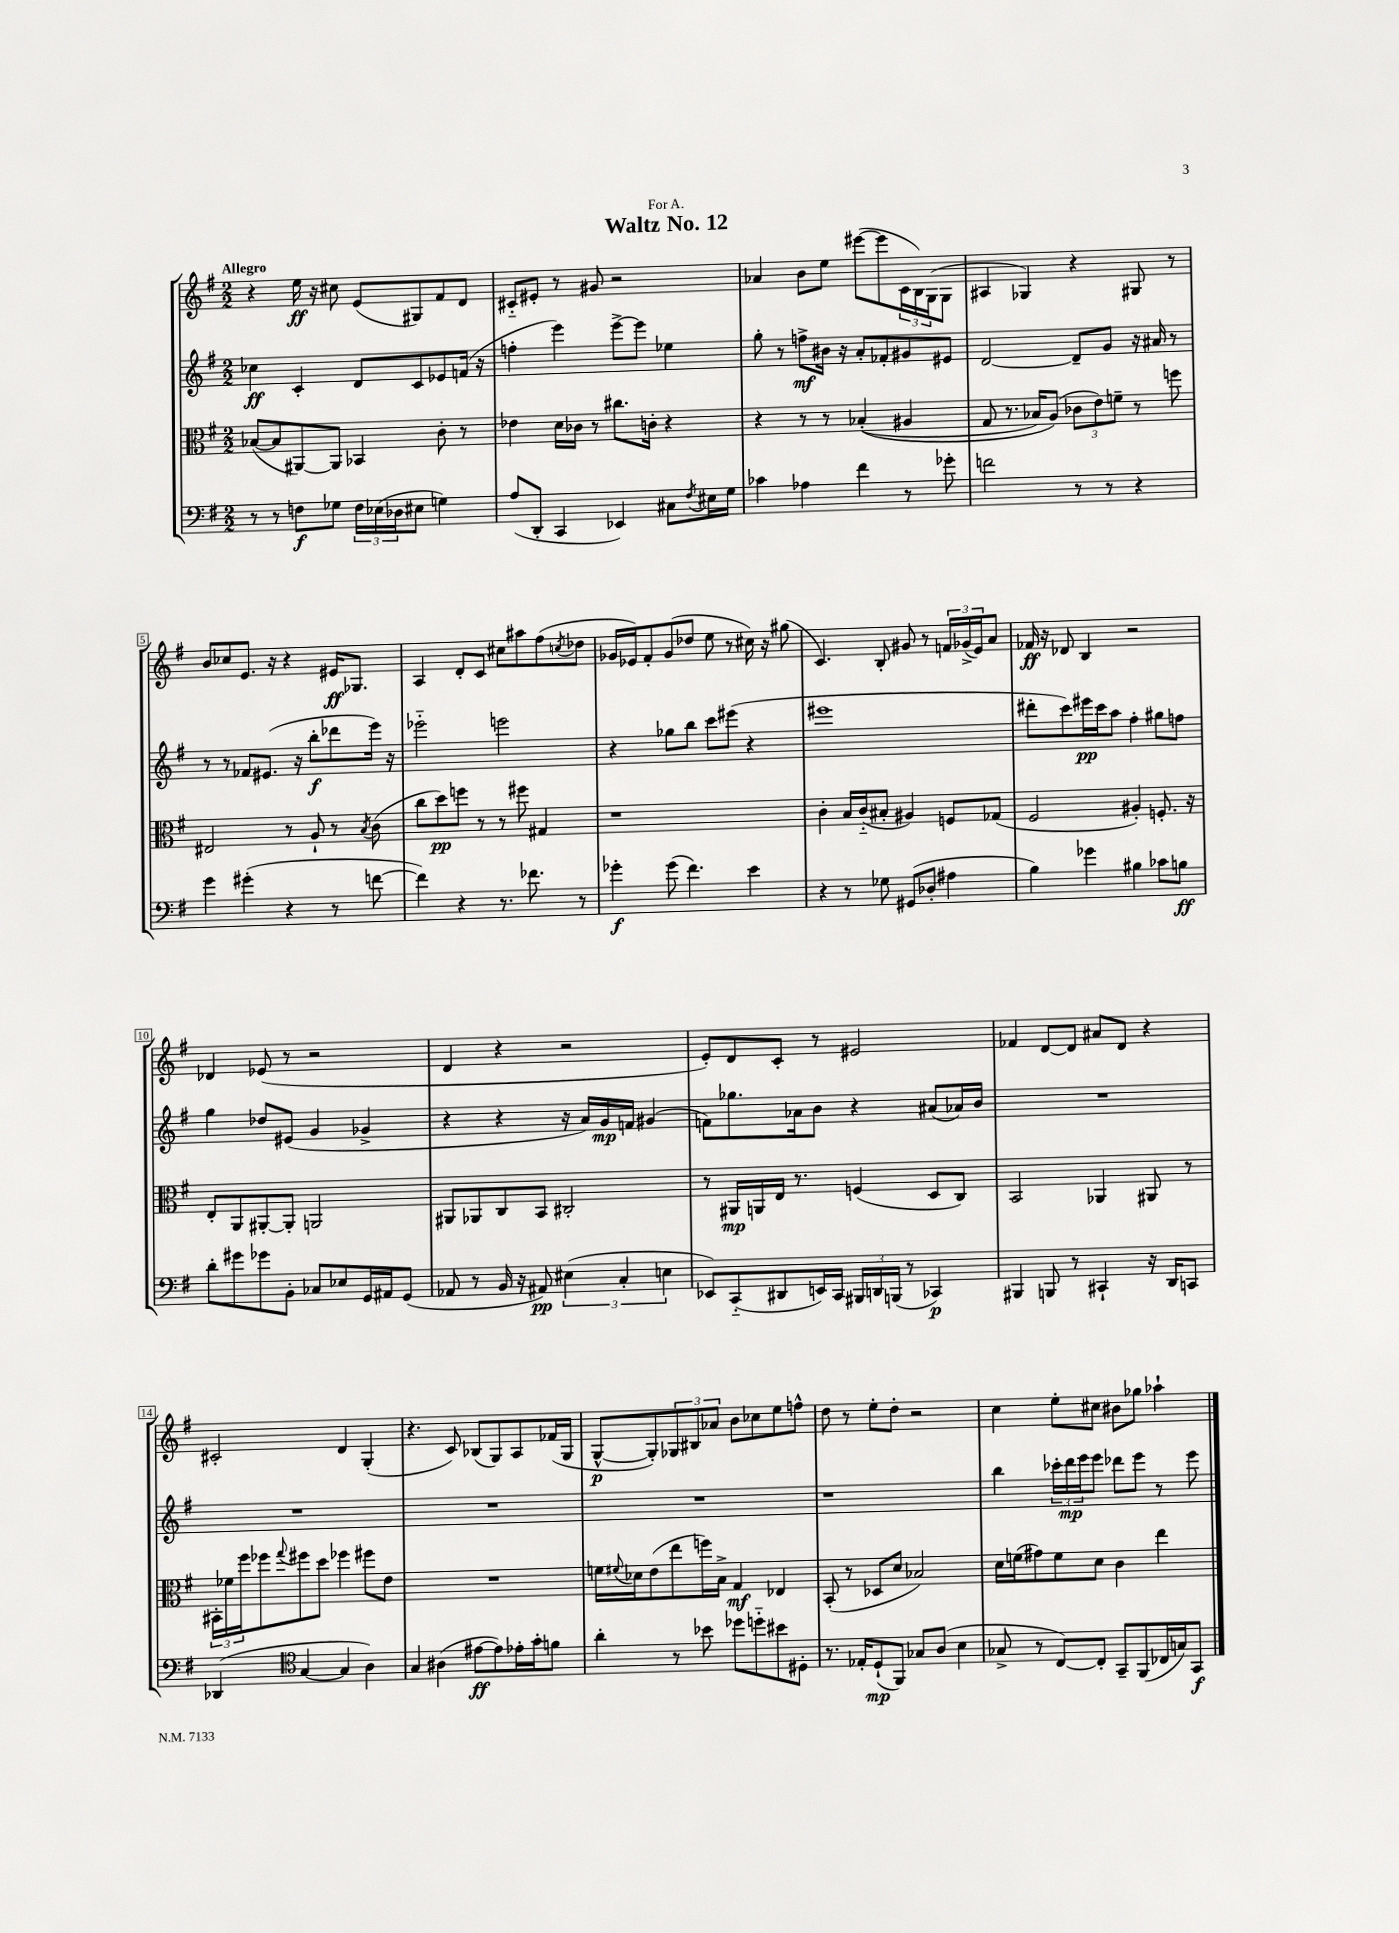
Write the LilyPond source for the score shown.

\header { title = "Waltz No. 12" dedication = "For A." }
<<
\new StaffGroup <<
\new Staff = "s0" {
    \clef treble \key g \major \numericTimeSignature \time 2/2 \tempo "Allegro"
    r4 e''16\ff r16 cis''8 e'8( gis8) fis'8 d'8 |
    cis'8-_ eis'8-. r8 gis'8 r2 |
    aes'4 b'8 e''8 eis'''8~( eis'''8 \tuplet 3/2 { c'16 b16) g16( } g8 |
    ais4 ges4) r4 gis8 r8 |
    b'8 ces''8 e'8. r16 r4 eis'16\ff ges8. |
    a4 d'8-. c'8 cis''8 ais''8 fis''8( \acciaccatura { c''8 } des''8 |
    ges'16 ees'16) fis'8-. ges'8( des''8 e''8 r8 cis''16) r16 gis''8( |
    c'4.) b8-. gis'8 r8 \tuplet 3/2 { f'16 ges'16->( e'16) } a'8 |
    fes'16\ff r16 des'8 b4 r2 |
    des'4 ees'8( r8 r2 |
    d'4 r4 r2 |
    e'8-.) d'8 c'8-. r8 eis'2 |
    fes'4 d'8~ d'8 ais'8 d'8 r4 |
    cis'2-. d'4 g4-.( |
    r4. c'8) bes8( g8) a8 fes'16( g16 |
    g8~-^\p g8-.) \tuplet 3/2 { ges8 bis8 aes'8 } b'8 ces''8 e''8 f''8-^ |
    d''8 r8 e''8-. d''8-. r2 |
    c''4 e''8-. cis''8 bis'8 ges''8 aes''4-! \bar "|." |
}
\new Staff = "s1" {
    \clef treble \key g \major \numericTimeSignature \time 2/2
    ces''4\ff c'4-. d'8 c'8 ees'8 f'16( r16 |
    f''4-. e'''4) e'''8~-> e'''8 ees''4 |
    g''8-. r8 f''8->\mf bis'16 r16 a'8-. fes'8-. gis'8 eis'8 |
    d'2~ d'8-- g'8 r16 ais'16 r8 |
    r8 r8 fes'8 eis'8.( r16 b''8-.\f des'''8 e'''16) r16 |
    ees'''2-_ e'''2 |
    r4 ges''8 b''8 c'''8 eis'''8( r4 |
    eis'''1 |
    dis'''8-. c'''8) eis'''16\pp c'''16 a''8 fis''4-. gis''8 f''8 |
    g''4 des''8 eis'8( g'4 ges'4-> |
    r4 r4 r16 a'16) g'16\mp f'16 gis'4( |
    f'8) ges''8. aes'16 b'8 r4 ais'8( aes'16) b'16 |
    R1 |
    R1 |
    R1 |
    R1 |
    r1 |
    b''4 \tuplet 3/2 { ces'''16-. d'''16\mp e'''16 } e'''8 des'''8 e'''8 r8 e'''8 \bar "|." |
}
\new Staff = "s2" {
    \clef alto \key g \major \numericTimeSignature \time 2/2
    bes8~( bes8 ais,8~) ais,8 bes,4 c'8-. r8 |
    ees'4 d'16 ces'16 r8 cis''8. c'16-. r4 |
    r4 r8 r8 bes4-.(\( ais4 |
    g8 r8. bes16) a8(\) \tuplet 3/2 { ces'8 e'8) f'8-- } r8 f''8 |
    eis2 r8 a8-! r8 \acciaccatura { b8 } c'8( |
    c''8 d''8\pp) f''8 r8 r8 fis''8 gis4 |
    r1 |
    c'4-. b16 c'16-_( bis8-. ais4) f8 ges8( |
    fis2 ais4-.) f8.-. r16 |
    e8-. a,8 ais,8~-. ais,8-. a,2 |
    ais,8 aes,8 c8 b,8 cis2-. |
    r8 ais,16\mp a,16 e16 r8. f4( d8 c8) |
    b,2 aes,4 ais,8 r8 |
    \tuplet 3/2 { bis,16-. fes'16 fis''16 } fes''8 \appoggiatura { g''8 } fis''8 d''8 fes''4 fis''8 e'8 |
    R1 |
    f'16 \appoggiatura { fis'8 } des'16 e'8( e''8 f''16) b16-> g4\mf ees4 |
    b,8-.( r8 des8 d'8 bes2) |
    d'16 f'16( gis'8) f'8 d'8 c'4 e''4 \bar "|." |
}
\new Staff = "s3" {
    \clef bass \key g \major \numericTimeSignature \time 2/2
    r8 r8 f8\f ges8 \tuplet 3/2 { f16 ees16( des16 } eis8 g4) |
    a8( d,8-. c,4 ees,4) cis8 \acciaccatura { fis8 } eis16 g16 |
    ces'4 aes4 fis'4 r8 ges'8-. |
    f'2 r8 r8 r4 |
    g'4 gis'4-.( r4 r8 f'8~ |
    f'4) r4 r8. fes'8. r8 |
    ges'4-.\f ges'8( fis'4.) e'4 |
    r4 r8 ges8 gis,8( des8-. ais4 |
    b4) ges'4 bis4 ces'8 b8\ff |
    d'8-. gis'8 ges'8 b,8-. ces8 ees8 g,16 ais,16 g,8( |
    aes,8 r8 b,16 r16 ais,8\pp) \tuplet 3/2 { eis4( c4-. e4 } |
    ees,8) c,8-_( dis,8 e,16) c,16 \tuplet 3/2 { bis,,16 d,16 b,,16( } r8 ces,4\p) |
    bis,,4 b,,8 r8 cis,4-! r16 d,16 c,8 |
    des,4( \clef tenor g4~ g4 a4) |
    g4 ais4( eis'8~\ff eis'8) ees'16-. g'16-. f'8 |
    a'4-. r8 bes'8 des''8 d''8-_ bis'8 dis8-. |
    r8. ees16-. d8-!\mp( fis,8) ges8 a8( b4 |
    ges8-> r8 c8~) c8-. g,8-- fis,8( ces16 g16) g,8\f \bar "|." |
}
>>
>>
\layout { \context { \Score \override BarNumber.stencil = #(make-stencil-boxer 0.1 0.3 ly:text-interface::print) } }
